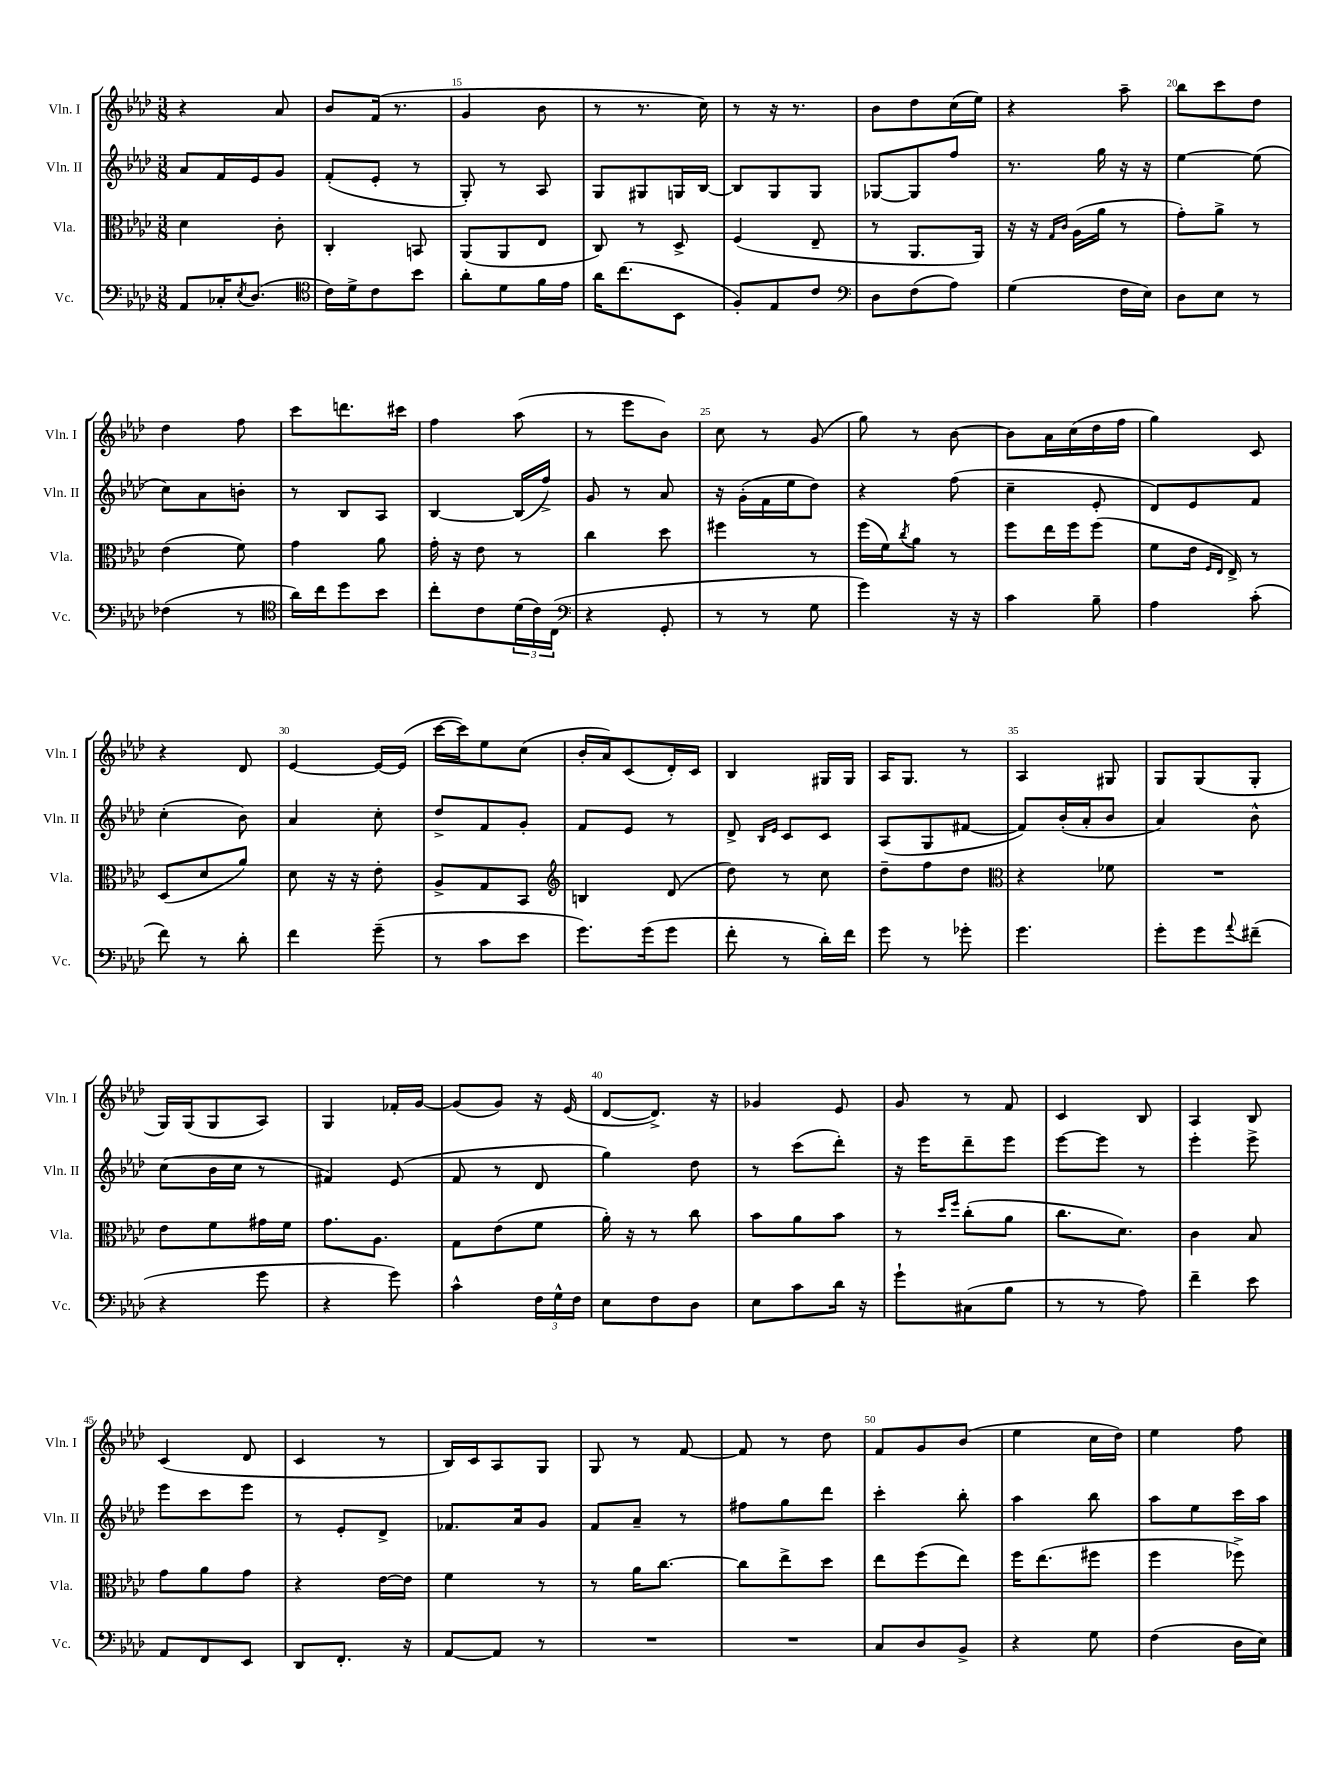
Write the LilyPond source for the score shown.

<<
\new StaffGroup <<
\new Staff = "s0" \with { instrumentName = "Vln. I" shortInstrumentName = "Vln. I" } {
    \clef treble \key aes \major \numericTimeSignature \time 3/8
    r4 aes'8 |
    bes'8 f'16( r8. |
    g'4 bes'8 |
    r8 r8. c''16) |
    r8 r16 r8. |
    bes'8 des''8 c''16( ees''16) |
    r4 aes''8-- |
    bes''8 c'''8 des''8 |
    des''4 f''8 |
    c'''8 d'''8. cis'''16 |
    f''4 aes''8( |
    r8 ees'''8 bes'8) |
    c''8 r8 g'8( |
    g''8) r8 bes'8~ |
    bes'8 aes'16 c''16( des''16 f''16 |
    g''4) c'8 |
    r4 des'8 |
    ees'4~ ees'16~ ees'16( |
    c'''16~ c'''16) ees''8 c''8( |
    bes'16-. aes'16) c'8( des'16-.) c'16 |
    bes4 gis16 gis16 |
    aes16 g8. r8 |
    aes4 gis8 |
    g8 g8( g8-. |
    g16) g16( g8 aes8) |
    g4 fes'16-. g'16~ |
    g'8( g'8) r16 ees'16( |
    des'8~ des'8.->) r16 |
    ges'4 ees'8 |
    g'8 r8 f'8 |
    c'4 bes8 |
    aes4 bes8 |
    c'4( des'8 |
    c'4 r8 |
    bes16) c'16 aes8 g8 |
    g8 r8 f'8~ |
    f'8 r8 des''8 |
    f'8 g'8 bes'8( |
    ees''4 c''16 des''16) |
    ees''4 f''8 \bar "|." |
}
\new Staff = "s1" \with { instrumentName = "Vln. II" shortInstrumentName = "Vln. II" } {
    \clef treble \key aes \major \numericTimeSignature \time 3/8
    aes'8 f'16 ees'16 g'8 |
    f'8-.( ees'8-. r8 |
    g8-.) r8 aes8 |
    g8 gis8 g16 bes16~ |
    bes8 g8 g8 |
    ges8~ ges8 f''8 |
    r8. g''16 r16 r16 |
    ees''4~ ees''8( |
    c''8) aes'8 b'8-. |
    r8 bes8 aes8 |
    bes4~ bes16( f''16->) |
    g'8 r8 aes'8 |
    r16 g'16-.( f'16 ees''16 des''8) |
    r4 f''8( |
    c''4-- ees'8-. |
    des'8) ees'8 f'8 |
    c''4-.( bes'8) |
    aes'4 c''8-. |
    des''8-> f'8 g'8-. |
    f'8 ees'8 r8 |
    des'8-> \grace { bes16 ees'16 } c'8 c'8 |
    aes8( g8 fis'8~ |
    fis'8) bes'16-.( aes'16-. bes'8 |
    aes'4) bes'8-^ |
    c''8( bes'16 c''16 r8 |
    fis'4) ees'8( |
    f'8 r8 des'8 |
    g''4) des''8 |
    r8 c'''8( des'''8-.) |
    r16 ees'''16 des'''8-- ees'''8 |
    ees'''8~ ees'''8 r8 |
    ees'''4-. ees'''8-> |
    ees'''8 c'''8 ees'''8 |
    r8 ees'8-. des'8-> |
    fes'8. aes'16 g'8 |
    f'8 aes'8-- r8 |
    fis''8 g''8 des'''8 |
    c'''4-. bes''8-. |
    aes''4 bes''8 |
    aes''8 ees''8 c'''16 aes''16 \bar "|." |
}
\new Staff = "s2" \with { instrumentName = "Vla." shortInstrumentName = "Vla." } {
    \clef alto \key aes \major \numericTimeSignature \time 3/8
    des'4 c'8-. |
    c4-. b,8 |
    aes,8( aes,8 ees8 |
    c8) r8 des8-> |
    f4( ees8-- |
    r8 aes,8. aes,16) |
    r16 r16 \grace { g16 c'16 } aes16( aes'16 r8 |
    g'8-.) aes'8-> r8 |
    ees'4( f'8) |
    g'4 aes'8 |
    g'16-. r16 ees'8 r8 |
    c''4 des''8 |
    fis''4 r8 |
    f''16( f'16) \acciaccatura { c''8 } aes'8 r8 |
    f''8 ees''16 f''16 f''8( |
    f'8 ees'16 \grace { f16 ees16 } ees16->) r8 |
    des8( des'8 aes'8) |
    des'8 r16 r16 ees'8-. |
    aes8-> g8 bes,8 |
    \clef treble b4 des'8( |
    des''8) r8 c''8 |
    des''8-- f''8 des''8 |
    \clef alto r4 fes'8 |
    R4. |
    ees'8 f'8 gis'16 f'16 |
    g'8. aes8. |
    g8 ees'8( f'8 |
    aes'16-.) r16 r8 c''8 |
    bes'8 aes'8 bes'8 |
    r8 \grace { des''16 f''16 } c''8-.( aes'8 |
    c''8. des'8.) |
    c'4 bes8 |
    g'8 aes'8 g'8 |
    r4 ees'16~ ees'16 |
    f'4 r8 |
    r8 aes'16 c''8.~ |
    c''8 ees''8-> des''8 |
    ees''8 f''8( ees''8) |
    f''16 ees''8.( fis''8 |
    f''4 fes''8->) \bar "|." |
}
\new Staff = "s3" \with { instrumentName = "Vc." shortInstrumentName = "Vc." } {
    \clef bass \key aes \major \numericTimeSignature \time 3/8
    aes,8 ces16-. \acciaccatura { ees8 } des8.( |
    \clef tenor c'16) des'16-> c'8 bes'8 |
    aes'8-. des'8 f'16 ees'16 |
    aes'16 c''8.( bes,8 |
    f8-.) ees8 c'8 |
    \clef bass des8 f8( aes8) |
    g4( f16 ees16) |
    des8 ees8 r8 |
    fes4( r8 |
    \clef tenor aes'16) c''16 des''8 bes'8 |
    c''8-. c'8 \tuplet 3/2 { des'16( c'16) c16( } |
    \clef bass r4 g,8-. |
    r8 r8 g8 |
    g'4) r16 r16 |
    c'4 bes8-- |
    aes4 c'8-.( |
    f'8) r8 des'8-. |
    f'4 g'8--( |
    r8 c'8 ees'8 |
    g'8.) g'16( g'8 |
    f'8-. r8 des'16-.) f'16 |
    g'8 r8 ges'8-. |
    g'4. |
    g'8-. g'8 \appoggiatura { aes'8 } fis'8--( |
    r4 g'8 |
    r4 g'8) |
    c'4-^ \tuplet 3/2 { f16 g16-^ f16 } |
    ees8 f8 des8 |
    ees8 c'8 des'16 r16 |
    g'8-! cis8( bes8 |
    r8 r8 aes8) |
    f'4-- ees'8 |
    aes,8 f,8 ees,8 |
    des,8 f,8.-. r16 |
    aes,8~ aes,8 r8 |
    R4. |
    R4. |
    c8 des8 bes,8-> |
    r4 g8 |
    f4( des16 ees16) \bar "|." |
}
>>
>>
\layout { \context { \Score currentBarNumber = #13 \override BarNumber.break-visibility = ##(#f #t #t) barNumberVisibility = #(every-nth-bar-number-visible 5) } }
